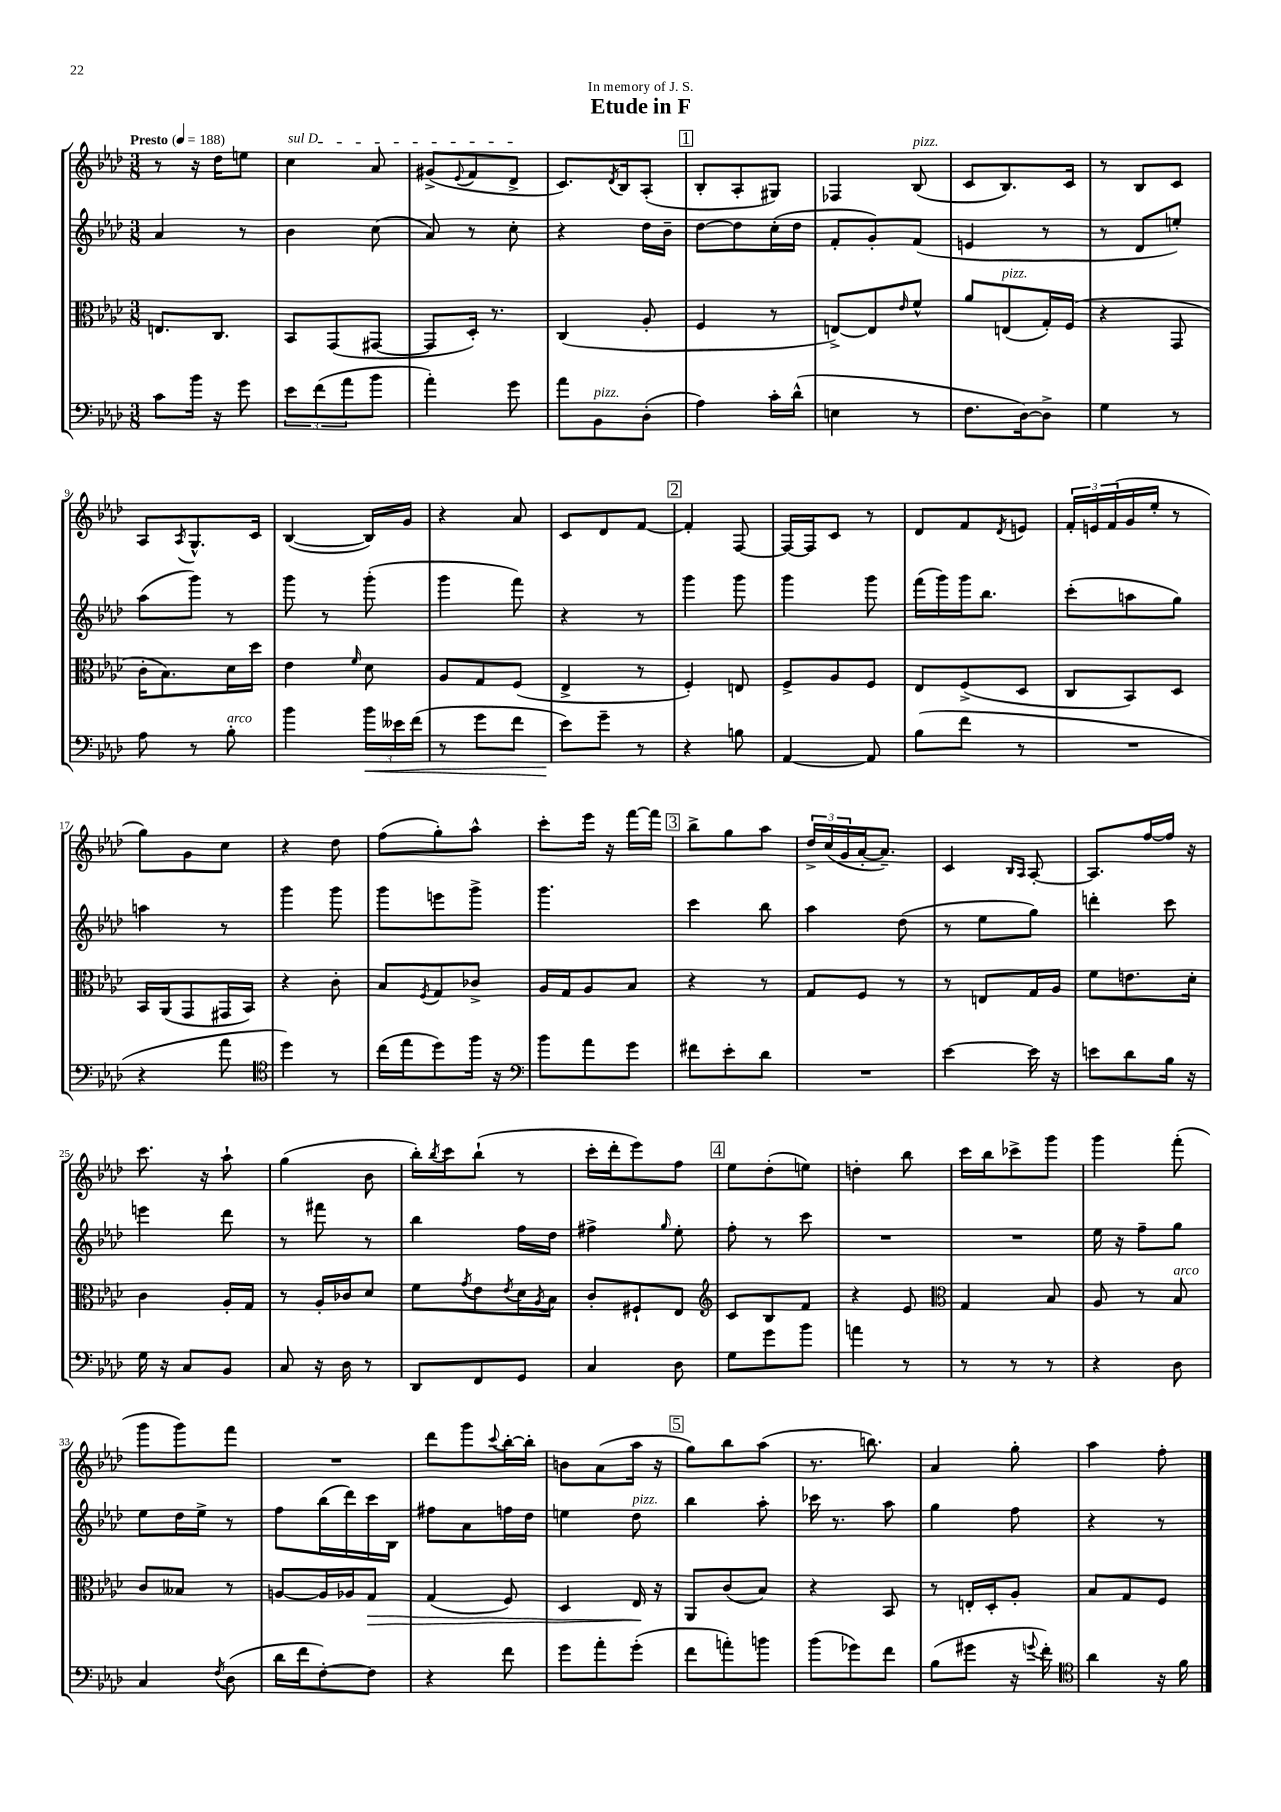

**kern	**kern	**kern	**kern
*staff4	*staff3	*staff2	*staff1
*clefF4	*clefC3	*clefG2	*clefG2
*k[b-e-a-d-]	*k[b-e-a-d-]	*k[b-e-a-d-]	*k[b-e-a-d-]
*M3/8	*M3/8	*M3/8	*M3/8
*MM188	*MM188	*MM188	*MM188
8c	8.E	4a-	8r
16b-	.	.	16r
16r	8.C	.	16dd-
8g	.	8r	8ee
=	=	=	=
12e-	8BB-	4b-	4cc
(12f	.	.	.
.	(8GG	.	.
12a-	.	.	.
8b-	[8GG#	(8cc	8a-
=	=	=	=
4a-')	8GG#]	8a-)	(8g#^
.	.	.	8qqe-
.	16D-')	8r	8f
.	8.r	.	.
8g	.	8cc'	8d-^
=	=	=	=
8a-	(4C	4r	8.c)
8BB-	.	.	.
.	.	.	8qd-
.	.	.	16B-
(8D-'	8A-'	16dd-	(8A-'
.	.	16b-~	.
=	=	=	=
4A-)	4F	[8dd-	8B-'
.	.	8dd-]	8A-'
16c'	8r	(16cc'	8G#)
(16d-^^	.	16dd-	.
=	=	=	=
4E	[8E^)	8f'	4F-
.	8E]	8g')	.
.	16qqe-	.	.
8r	8f^^	(8f	(8B-
=	=	=	=
8.F	8a-	4e	8c
.	(8E	.	8.B-)
[16D-)	.	.	.
8D-^]	16G')	8r	.
.	(16F	.	16c
=	=	=	=
4G	4r	8r	8r
.	.	8d-	8B-
8r	8GG	8ee')	8c
=	=	=	=
8A-	16c'	(8aa-	8A-
.	8.B-)	.	.
.	.	.	8qA-
8r	.	8ggg)	8.G^^
8B-'	16d-	8r	.
.	16dd-	.	16c
=	=	=	=
4b-	4e-	8ggg	([4B-
.	.	8r	.
.	16qqf	.	.
24b-	8d-	(8ggg'	16B-])
24e--	.	.	.
.	.	.	16g
(24f	.	.	.
=	=	=	=
8r	8A-	4ggg	4r
8g	8G	.	.
8f	(8F	8fff)	8a-
=	=	=	=
8e-)	4E-^	4r	8c
8g~	.	.	8d-
8r	8r	8r	[8f
=	=	=	=
4r	4F')	4ggg	4f']
8B	8E	8ggg	[8F
=	=	=	=
[4AA-	8F^	4ggg	16F_
.	.	.	16F]
.	8A-	.	8c
8AA-]	8F	8ggg	8r
=	=	=	=
(8B-	8E-	(16fff	8d-
.	.	16ggg)	.
8f	(8F^	16ggg	8f
.	.	8.bb-	.
.	.	.	8qd-
8r	8D-	.	8e
=	=	=	=
4.r	8C	(8ccc'	24f'
.	.	.	24e
.	.	.	(24f
.	8BB-)	8aa	16g
.	.	.	16ee-'
.	8D-	8gg)	8r
=	=	=	=
4r	16BB-	4aa	8gg)
.	(16AA-	.	.
.	8GG	.	8g
8a-	16GG#	8r	8cc
.	16BB-)	.	.
=	=	=	=
*clefC4	*	*	*
4dd-)	4r	4ggg	4r
8r	8c'	8ggg	8dd-
=	=	=	=
(16cc	8B-	8ggg	(8ff
16ee-	.	.	.
.	8qF	.	.
8dd-)	8G	8eee	8gg')
16ff	8c-^	8ggg^	8aa-^^
16r	.	.	.
=	=	=	=
*clefF4	*	*	*
8b-	16A-	4.ggg	8ccc'
.	16G	.	.
8a-	8A-	.	16eee-
.	.	.	16r
8g	8B-	.	[16fff
.	.	.	16fff]
=	=	=	=
8f#	4r	4ccc	8bb-^
8e-'	.	.	8gg
8d-	8r	8bb-	8aa-
=	=	=	=
4.r	8G	4aa-	24dd-^
.	.	.	(24cc
.	.	.	24g
.	8F	.	[16a-'
.	.	.	8.a-~])
.	8r	(8dd-	.
=	=	=	=
[4e-	8r	8r	4c
.	8E	8ee-	.
.	.	.	16qqB-
.	.	.	16qqA-
16e-]	16G	8gg)	[8A-'
16r	16A-	.	.
=	=	=	=
8e	8f	4ddd'	8.A-]
8d-	8.e	.	.
.	.	.	[16ff
16B-	.	8ccc	16ff]
16r	16d-'	.	16r
=	=	=	=
16G	4c	4eee	8.ccc
16r	.	.	.
8C	.	.	.
.	.	.	16r
8BB-	16A-'	8ddd-	8aa-`
.	16G	.	.
=	=	=	=
8C	8r	8r	(4gg
16r	16A-'	8fff#	.
16D-	16c-	.	.
8r	8d-	8r	8b-
=	=	=	=
8DD-	8f	4bb-	16bb-')
.	.	.	8qbb-
.	.	.	16ccc
.	8qg	.	.
8FF	8e-	.	(8bb-`
.	8qe-	.	.
8GG	16d-	16ff	8r
.	8qA-	.	.
.	16B-	16dd-	.
=	=	=	=
4C	8c'	4ff#^	16ccc'
.	.	.	16ddd-'
.	8F#`	.	8eee-)
.	.	16qqgg	.
8D-	8E-	8ee-'	8ff
=	=	=	=
*	*clefG2	*	*
8G	8c	8ff'	8ee-
8g	8B-	8r	(8dd-'
8b-	8f	8ccc	8ee)
=	=	=	=
4a	4r	4.r	4dd'
8r	8e-	.	8bb-
=	=	=	=
*	*clefC3	*	*
8r	4G	4.r	16ccc
.	.	.	16bb-
8r	.	.	8ccc-^
8r	8B-	.	8ggg
=	=	=	=
4r	8A-	16ee-	4ggg
.	.	16r	.
.	8r	8ff~	.
8D-	8B-	8gg	(8fff'
=	=	=	=
4C	8c	8ee-	8ggg
.	8B--	16dd-	8ggg)
.	.	16ee-^	.
8qF	.	.	.
(8D-	8r	8r	8fff
=	=	=	=
16d-	[8A	8ff	4.r
16f	.	.	.
[8F')	16A]	(16bb-	.
.	16A-	16ddd-)	.
8F]	8G	16ccc	.
.	.	16B-	.
=	=	=	=
4r	(4G	8ff#	8ddd-
.	.	8a-	8ggg
.	.	.	8qqccc
8f	8F)	16ff	[16bb-'
.	.	16dd-	16bb-']
=	=	=	=
8g	4D-	4ee	8b
8a-'	.	.	(8a-
(8g'	16E-	8dd-	16aa-
.	16r	.	16r
=	=	=	=
8f	8AA-	4bb-	8gg)
8a')	(8c	.	8bb-
8b	8B-)	8aa-'	(8aa-
=	=	=	=
(8b-	4r	16ccc-	8.r
.	.	8.r	.
8g-)	.	.	.
.	.	.	8.bb)
8f	8BB-	8aa-	.
=	=	=	=
(8B-	8r	4gg	4a-
8g#	16E'	.	.
.	16D-'	.	.
16r	8A-'	8ff	8gg'
8qqg	.	.	.
16f')	.	.	.
=	=	=	=
*clefC4	*	*	*
4a-	8B-	4r	4aa-
.	8G	.	.
16r	8F	8r	8ff'
16f	.	.	.
==	==	==	==
*-	*-	*-	*-
